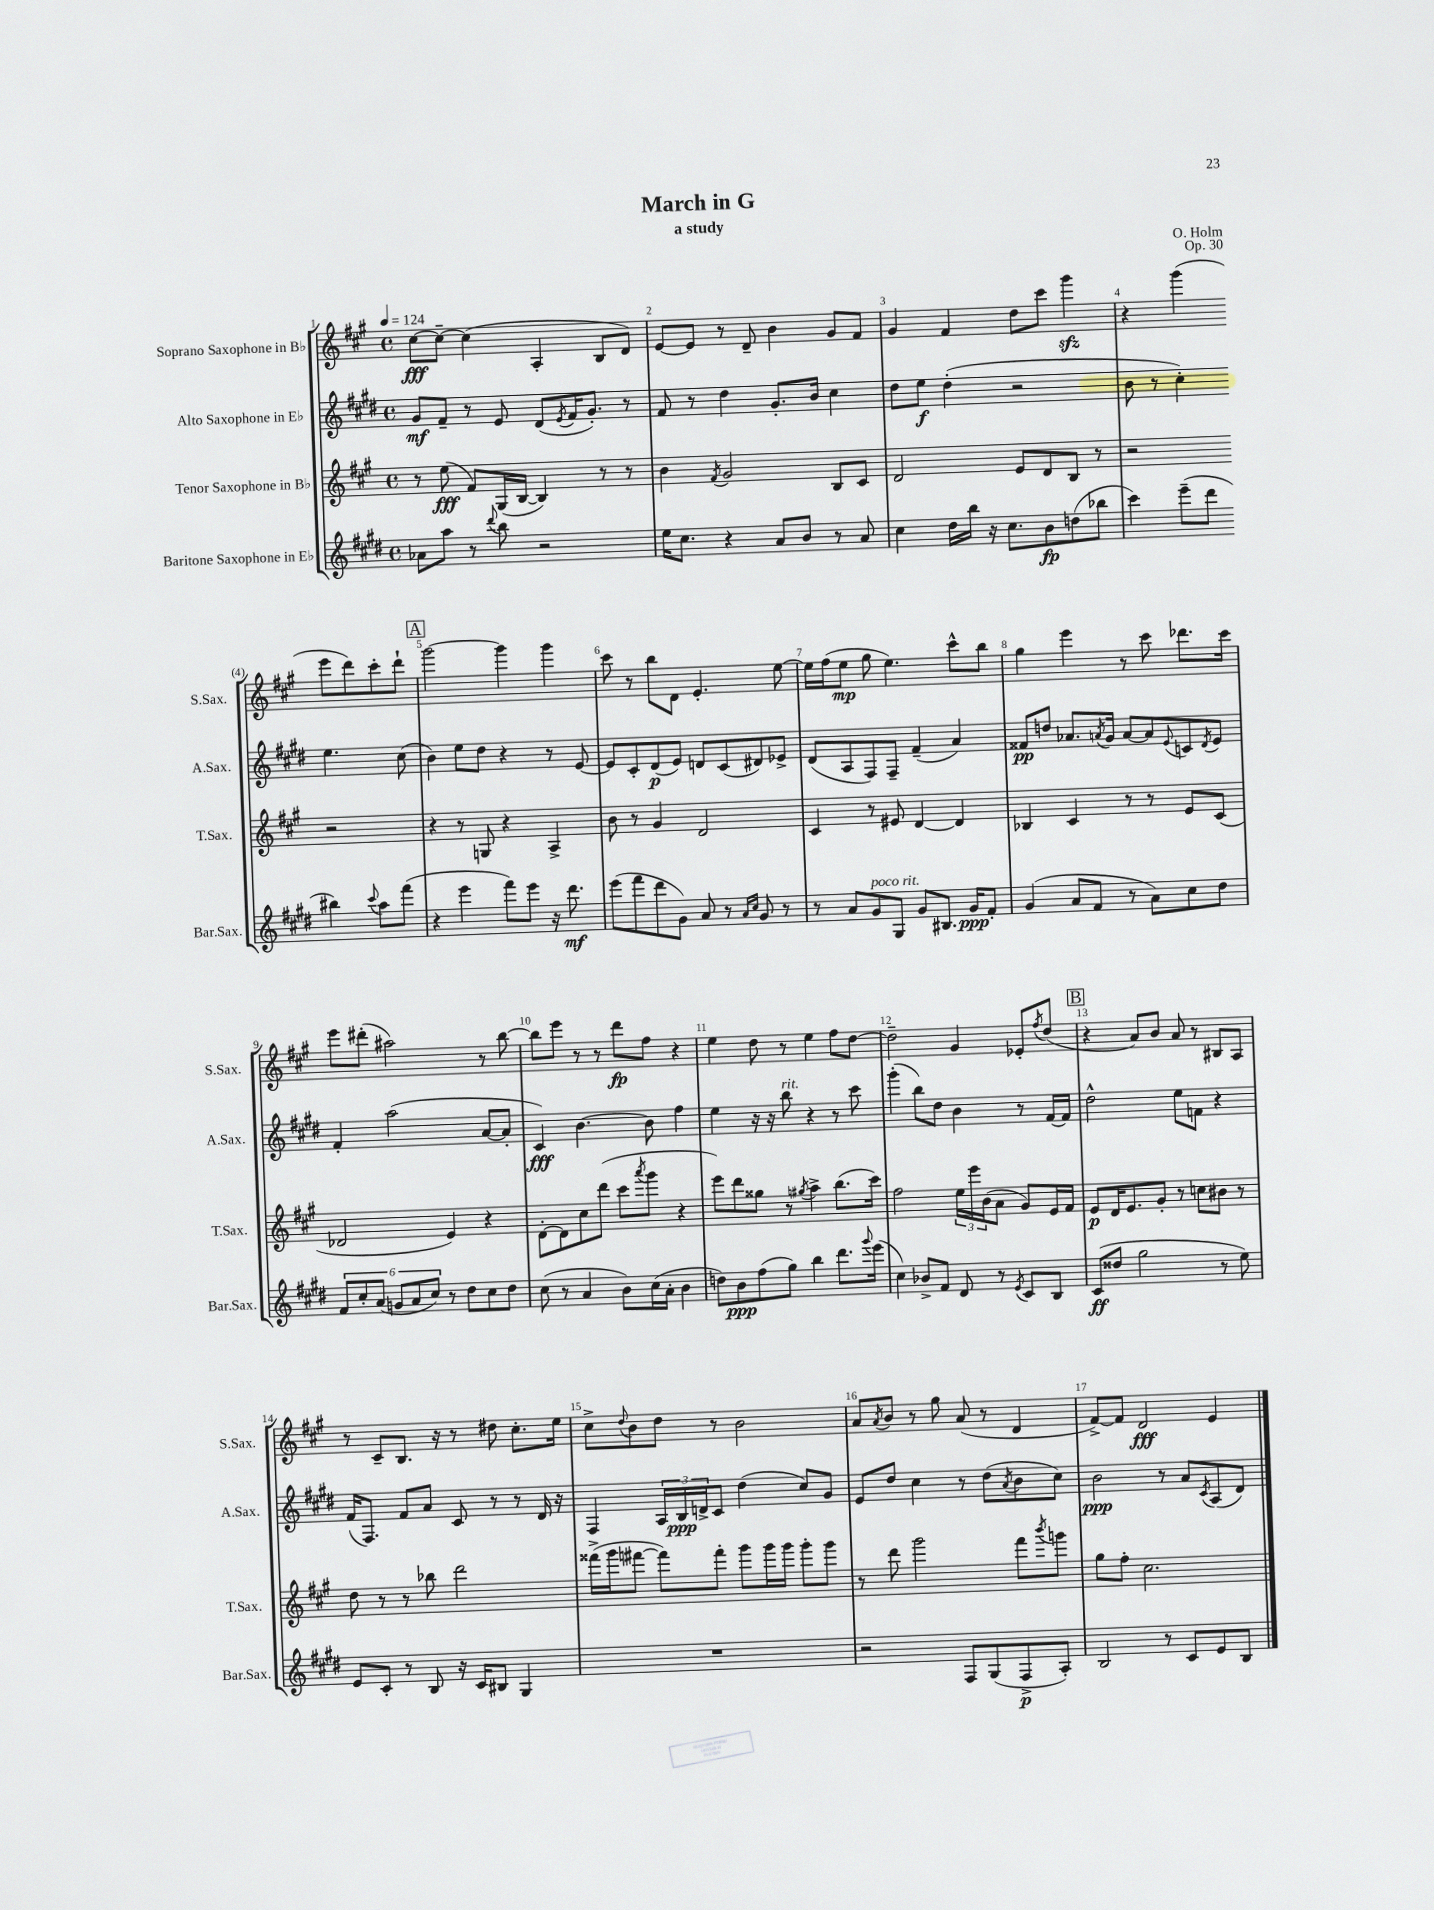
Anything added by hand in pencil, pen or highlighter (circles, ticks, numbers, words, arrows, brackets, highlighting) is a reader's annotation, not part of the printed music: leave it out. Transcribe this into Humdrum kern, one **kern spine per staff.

**kern	**kern	**kern	**kern
*staff4	*staff3	*staff2	*staff1
*clefG2	*clefG2	*clefG2	*clefG2
*k[f#c#g#d#]	*k[f#c#g#]	*k[f#c#g#d#]	*k[f#c#g#]
*M4/4	*M4/4	*M4/4	*M4/4
*met(c)	*met(c)	*met(c)	*met(c)
*MM124	*MM124	*MM124	*MM124
8a-\L	8r	8g#/L	[8cc#\L
8aa\J	(8ee\	8f#~/J	8cc#~\_J
8r	8f#/L)	8r	(4cc#\]
8qqddd#/	.	.	.
8bb\	(16G#/L	8e/	.
.	[16B/JJ	.	.
2r	4B/])	(8d#/L	4A'/
.	.	8qe/	.
.	.	16f#/K	.
.	.	8.g#'/J)	.
.	8r	.	8B/L
.	8r	8r	8d/J)
=	=	=	=
16ee\LK	4b\	8f#/	[8e/L
8.cc#\J	.	.	.
.	.	8r	8e/]J
.	8qf#/	.	.
4r	2g#/	4dd#\	8r
.	.	.	8d~/
8a/L	.	8.g#'/L	4b\
8b/J	.	.	.
.	.	16b/Jk	.
8r	8B/L	4cc#\	8g#/L
8a/	8c#/J	.	8f#/J
=	=	=	=
4cc#\	2d/	8dd#\L	4g#/
.	.	8ee\J	.
16dd#\LL	.	(4dd#'\	4f#/
16bb\JJ	.	.	.
16r	.	.	.
8.cc#\L	.	.	.
.	8e/L	2r	8dd\L
8b\	8d/	.	8ccc#\J
(8dd\	8B/J	.	4ggg#\
8bb-\J	8r	.	.
=	=	=	=
4ccc#\)	2r	8b\	4r
.	.	8r	.
(8eee~\L	.	4cc#'\)	(4ggg#\
8ddd#\J	.	.	.
4bb#\)	2r	4.ee\	8eee\L
.	.	.	8ddd\)
8qqccc#/	.	.	.
8aa\L	.	.	8ccc#'\
(8fff#\J	.	(8cc#\	8ddd`\J
=	=	=	=
4r	4r	4b\)	[2ggg#\
4eee\	8r	8ee\L	.
.	8G/	8dd#\J	.
8fff#\L)	4r	4r	4ggg#\]
8eee\J	.	.	.
16r	4A^/	8r	4ggg#\
8.ddd#\	.	.	.
.	.	[8e/	.
=	=	=	=
(8eee\L	8b\	8e/]L	8ccc#\
8fff#\	8r	8c#'/	8r
8ddd#\	4g#/	(8d#/	8bb\L
8g#\J)	.	8e/J)	8d\J
8a/	2d/	8d/L	4.e'/
8r	.	(8c#/	.
16qqa/LL	.	.	.
16qqcc#/JJ	.	.	.
8g#/	.	8d#/)	.
8r	.	8e-^/J	[8ee\
=	=	=	=
8r	4c#/	(8d#/L	16ee\]LL
.	.	.	(16ff#\J
8a/L	.	8A/	8ee\J
8g#/	8r	8F#/)	8gg#\
8G#/J	8e#/	8F#~/J	4.ee\)
8g#/L	[4d/	(4f#~/	.
8.B#/J	.	.	.
.	4d/]	4a/)	8ccc#^^\L
16g#/LK	.	.	.
8f#'/J	.	.	8bb\J
=	=	=	=
(4g#/	4B-/	8f##/L	4gg#\
.	.	8dd/J	.
8a/L	4c#/	8.a-/L	4eee\
8f#/J	.	.	.
.	.	8qa/	.
.	.	16g#/Jk	.
8r	8r	[8a/L	8r
8a\L)	8r	8a/]	8ccc#\
.	.	8qqe/	.
8cc#\	8e/L	8c/	8.ddd-\L
.	.	8qd#/	.
8dd#\J	(8c#/J	8e/J	.
.	.	.	16ccc#\Jk
=	=	=	=
12f#/L	2d-/	4f#'/	8eee\L
12cc#'/	.	.	.
.	.	.	(8ddd#'\J
(12a/J	.	.	.
12g/L	.	(2aa\	2aa#\)
12a/	.	.	.
12cc#/J)	.	.	.
8r	4e/)	.	.
8dd#\L	.	.	.
8cc#\	4r	[8a/L	8r
8dd#\J	.	8a'/]J	[8bb\
=	=	=	=
(8cc#\	[8d'\L	4c#/)	8bb\]L
8r	8d\]	.	8eee\J
4a/	8cc#\	[4.b\	8r
.	(8ddd\J	.	8r
8b\L)	8ccc#\L	.	8ddd\L
.	8qaaa/	.	.
(16cc#\L	8ggg#\J	8b\]	8ff#\J
16a'\JJ	.	.	.
4b\	4r	4ff#\	4r
=	=	=	=
8dd\L)	8eee\L)	4ee\	4ee\
8b\	8ddd\	.	.
(8ff#\	8gg##\J	16r	8dd\
.	.	16r	.
8gg#\J)	8r	8bb\	8r
.	8qgg#/	.	.
4bb\	4aa^\	4r	4ee\
8.ddd#\L	(8.bb\L	8r	8ff#\L
.	.	8ccc#\	[8dd\J
8qqggg#/	.	.	.
(16eee\Jk	16ccc#\Jk)	.	.
=	=	=	=
4cc#\)	2ff#\	(4ggg#'\	2dd~\]
8b-^/L	.	8bb\L)	.
8f#/J	.	8dd#\J	.
8d#/	24ee\LL	4b\	4g#/
.	24eee\	.	.
.	(24b\J	.	.
8r	8a\J	.	.
8qe/	.	.	.
8c#/L	8g#/L)	8r	8e-'/L
.	.	.	8qff#/
8B/J	16e/L	[16f#/LL	(8dd/J
.	16f#/JJ	16f#/]JJ	.
=	=	=	=
(8c#/L	8e/L	2dd#^^\	4r
8dd##/J	16d/K	.	.
.	8.e/	.	.
2gg#\	.	.	8a/L)
.	8g#'/J	.	8b/J
.	8r	8ee\L	8a/
.	8cc\L	8f\J	8r
8r	8b#\J	4r	8B#/L
8ee\)	8r	.	8A/J
=	=	=	=
8e/L	8dd\	(16f#/LK	8r
.	.	8.F#/J)	.
8c#'/J	8r	.	8c#~/L
8r	8r	8f#/L	8.B/J
8B/	8bb-\	8a/J	.
.	.	.	16r
16r	2ddd\	8c#/	8r
16c#/LK	.	.	.
8B#/J	.	8r	8dd#\
4G#/	.	8r	8.cc#'\L
.	.	16d#/	.
.	.	16r	16ee\Jk
=	=	=	=
1r	(16fff##^\LL	4F#/	8cc#^\L
.	16ggg#\J	.	.
.	.	.	8qqdd/
.	[8fff#\J	.	8b\
.	8fff#\]L)	24A/LL	8dd\J
.	.	24B/	.
.	.	24d^/J	.
.	8fff#'\J	8c#/J	8r
.	8ggg#\L	(4dd#\	2b\
.	16ggg#\L	.	.
.	16ggg#\JJ	.	.
.	8ggg#'\L	8cc#/L)	.
.	8ggg#\J	8g#/J	.
=	=	=	=
2r	8r	8e/L	8a/L
.	.	.	8qa/
.	8ddd\	8dd#/J	8b/J
.	2ggg#\	4cc#\	8r
.	.	.	8gg#\
8F#/L	.	8r	(8a/
(8G#/	.	(8dd#\L	8r
.	.	8qa/	.
8F#^/	8fff#\L	8b\	4d/
.	8qbbb/	.	.
8A'/J)	8ggg\J	8cc#\J)	.
=	=	=	=
2B/	8gg#\L	2b\	[8f#^/L)
.	8ff#'\J	.	8f#/]J
.	2.cc#\	.	2d/
8r	.	8r	.
8c#/L	.	8a/L	.
.	.	8qc#/	.
8e/	.	(8A/	4e/
8B/J	.	8d#/J)	.
==	==	==	==
*-	*-	*-	*-
